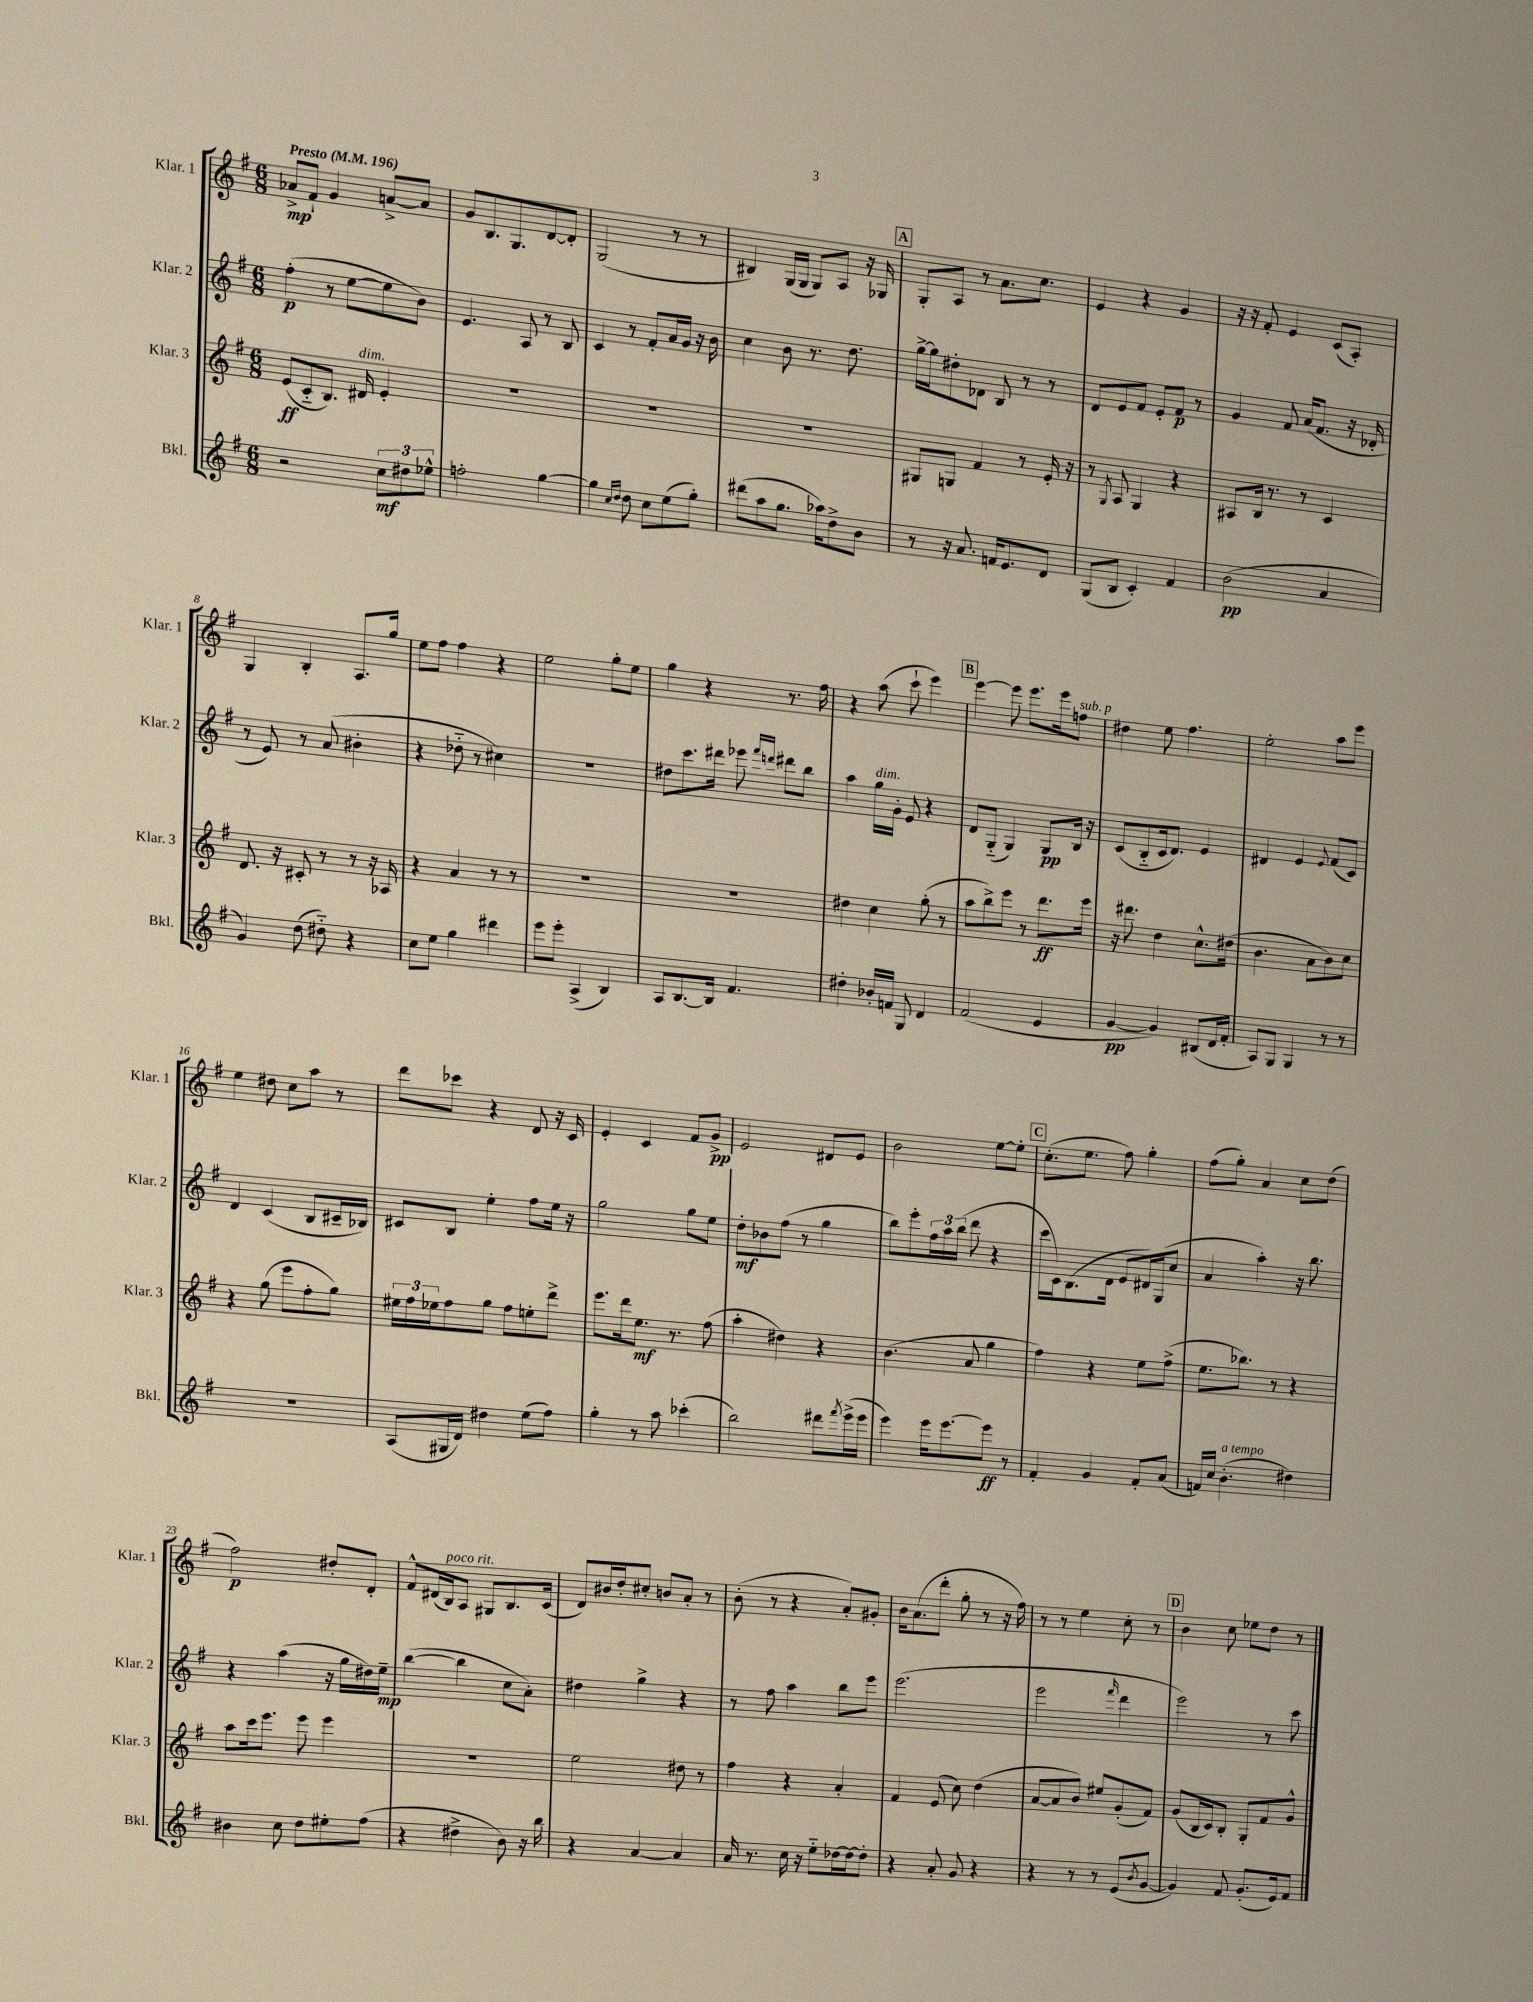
<<
\new StaffGroup <<
\new Staff = "s0" \with { instrumentName = "Klar. 1" shortInstrumentName = "Klar. 1" } {
    \clef treble \key g \major \numericTimeSignature \time 6/8 \tempo "Presto" 4 = 196
    aes'8->\mp fis'8-! g'4 a'8~-> a'8 |
    g'8 b8. g8. d'8~ d'8-. |
    g2( r8 r8 |
    bis4) g16( g16 g8) a8 r16 ges16 |
    \mark \markup { \box "A" } g8-. a8 r8 a'8. c''8. |
    e'4 r4 g'4 |
    r16 r16 fis'8-. e'4 c'8( a8-.) |
    g4 b4-. a8. g''16 |
    e''8 fis''8 fis''4 r4 |
    e''2 g''8-. e''8 |
    g''4 r4 r8. fis''16 |
    r4 a''8( c'''8-! e'''4) |
    \mark \markup { \box "B" } e'''4~ e'''8 e'''8. e'''16 f''8^\markup { \italic "sub. p" } |
    dis''4 e''8 fis''4. |
    e''2-. a''8 e'''8 |
    e''4 dis''8 c''8 a''8 r8 |
    d'''8 ces'''8 r4 d'8 r16 c'16 |
    e'4-. c'4 fis'8 g'8->\pp |
    e'2 dis'8 e'8 |
    b'2 e''8~ e''8-. |
    \mark \markup { \box "C" } c''8.-.( e''8. fis''8) g''4-. |
    fis''8( g''8-.) a'4 c''8 d''8( |
    fis''2\p) dis''8-. d'8-. |
    fis'8-^ dis'16( b16^\markup { \italic "poco rit." }) a8 gis8 b8. c'16( |
    d'8) bis'16 d''16-. cis''8-. b'8 a'8-. r8 |
    b'8-.( r8 r4 a'8-.) gis'8-. |
    b'16 a'8.( d'''8-. g''8-. r8 r16 fis''16) |
    r8 r8 e''4 c''8-. r8 |
    \mark \markup { \box "D" } b'4 c''8 ees''8 d''8 r8 \bar "|." |
}
\new Staff = "s1" \with { instrumentName = "Klar. 2" shortInstrumentName = "Klar. 2" } {
    \clef treble \key g \major \numericTimeSignature \time 6/8
    fis''4-.\p( r8 e''8~ e''8 b'8) |
    e'4. a8 r8 b8 |
    c'4 r8 fis'8-. a'16 g'16 r16 b'16 |
    c''4 b'8 r8. d''8. |
    \mark \markup { \box "A" } g''16~-> g''16 dis''8-. des'8 b8 r8 r8 |
    d'8 e'8 fis'8 e'8-. fis'8\p r8 |
    g'4 fis'8 a'16( fis'8. r16 des'16-. |
    r8 e'8) r8 a'8( bis'4-. |
    r4 des''8-_ r8 cis''4) |
    R2. |
    dis''8 c'''8. dis'''16 ees'''8 \grace { fis'''16 d'''16 } dis'''8 b''8 |
    a''4 g''16^\markup { \italic "dim." } g'16-. e'8 r4 |
    \mark \markup { \box "B" } d'8 g8-_( g4) g8\pp b16 r16 |
    c'8( b8-_ c'16 d'8.) e'4 |
    dis'4 e'4 \appoggiatura { e'8 } fis'8( c'8) |
    d'4 c'4( b8 cis'16-- bes16) |
    cis'8 b8 e''4-. fis''8 e''16 r16 |
    g''2 g''8 e''8 |
    d''8-.\mf bes'8 fis''8( r8 g''4 |
    b''8) e'''8-. \tuplet 3/2 { fis''16 a''16 b''16( } d'''8 r4 |
    \mark \markup { \box "C" } c'''16 c'16) b8.( d'16 e'8 dis'16) g16( c''8 |
    a'4 a''4-.) r16 b''8. |
    r4 a''4( r16 g''16 dis''16) e''16--\mp |
    b''4~( b''4 c''8 a'8-.) |
    dis''4 g''4-> r4 |
    r8 fis''8 a''4 b''8 e'''8 |
    e'''2.( |
    e'''2 \grace { fis'''16 } d'''4 |
    \mark \markup { \box "D" } e'''2) r8 c'''8 \bar "|." |
}
\new Staff = "s2" \with { instrumentName = "Klar. 3" shortInstrumentName = "Klar. 3" } {
    \clef treble \key g \major \numericTimeSignature \time 6/8
    e'8\ff( c'8-_ b8.) dis'16^\markup { \italic "dim." } e'4-. |
    R2. |
    R2. |
    R2. |
    \mark \markup { \box "A" } gis8 g8 fis'4 r8 e'16-. r16 |
    r8 \acciaccatura { g8 } a8 g4 r4 |
    ais8 b16 r8. r8 c'4 |
    d'8. r16 cis'8-. r8 r8 r16 aes16 |
    r4 a'4 r8 r8 |
    R2. |
    R2. |
    dis''4 c''4 g''8-.( r8 |
    \mark \markup { \box "B" } a''8 b''8->) e'''8 r8 d'''8.\ff e'''16 |
    r16 dis'''8. d''4 c''8.-^ dis''16( |
    b'4. a'8 b'8) c''8 |
    r4 g''8( e'''8 fis''8-. g''8) |
    \tuplet 3/2 { eis''16 fis''16 ees''16 } fis''8 g''8 fis''8 e''8-. d'''8-> |
    e'''8. d'''16 e''8.\mf r8. fis''8( |
    a''4-. dis''4) r4 |
    b'4.( a'8 g''4 |
    \mark \markup { \box "C" } fis''4) r4 e''8 fis''8->( |
    e''8. bes''8.) r8 r4 |
    a''8 c'''16 e'''8. e'''8 e'''4 |
    R2. |
    e''2 dis''8 r8 |
    fis''4 r4 a'4-. |
    fis'4 e'8( c''8) d''4( |
    a'8~ a'8 b'8) eis''8 g'8-.( fis'8) |
    \mark \markup { \box "D" } g'8( b16 c'16) b8-. g8-. fis'8 g'8-^ \bar "|." |
}
\new Staff = "s3" \with { instrumentName = "Bkl." shortInstrumentName = "Bkl." } {
    \clef treble \key g \major \numericTimeSignature \time 6/8
    r2 \tuplet 3/2 { c''8\mf dis''8 ees''8-^ } |
    f''2-. g''4~ |
    g''4 \grace { c''16 d''16 } d''8 c''8 e''8( g''8-.) |
    dis'''8( a''8 g''8. aes''16) d''8-> b'8 |
    \mark \markup { \box "A" } r8 r16 a'8. f'16 e'8. d'8 |
    g8( b8 c'4-.) fis'4 |
    b'2\pp( a'4 |
    g'4) d''8( dis''8-_) r4 |
    c''8 e''8 g''4 dis'''4 |
    e'''8 e'''8-. a4->( b4) |
    a8 b8.~ b16 fis'4. |
    dis''4-. bes'16-. f'16 g8 d'4 |
    \mark \markup { \box "B" } fis'2( e'4 |
    g'4~\pp g'4) bis8( d'16 fis'16-. |
    a8) g8 g4 r8 r8 |
    R2. |
    a8( gis16 d'16) dis''4 e''8( fis''8) |
    g''4-. r8 a''8 ces'''4-.( |
    b''2) dis'''8 \acciaccatura { fis'''8 } e'''16->( e'''16 |
    e'''4) e'''16 e'''8.~ e'''8\ff r8 |
    \mark \markup { \box "C" } fis'4-. g'4 fis'8-. a'8( |
    f'16) c''16 b'4.-.^\markup { \italic "a tempo" }( dis''4) |
    bis'4 c''8 d''8 eis''8-. fis''8( |
    r4 dis''4-> b'8) r16 b''16 |
    r4 a'4~ a'4 |
    a'16 r8. c''16 r16 e''8-_ des''16~ des''16~ des''8-. |
    r4 a'8-. g'8 r4 |
    r4 r8 r8 e'8( \acciaccatura { b'8 } g'8~ |
    \mark \markup { \box "D" } g'4) fis'8 g'8.-.( e'16) fis'8 \bar "|." |
}
>>
>>
